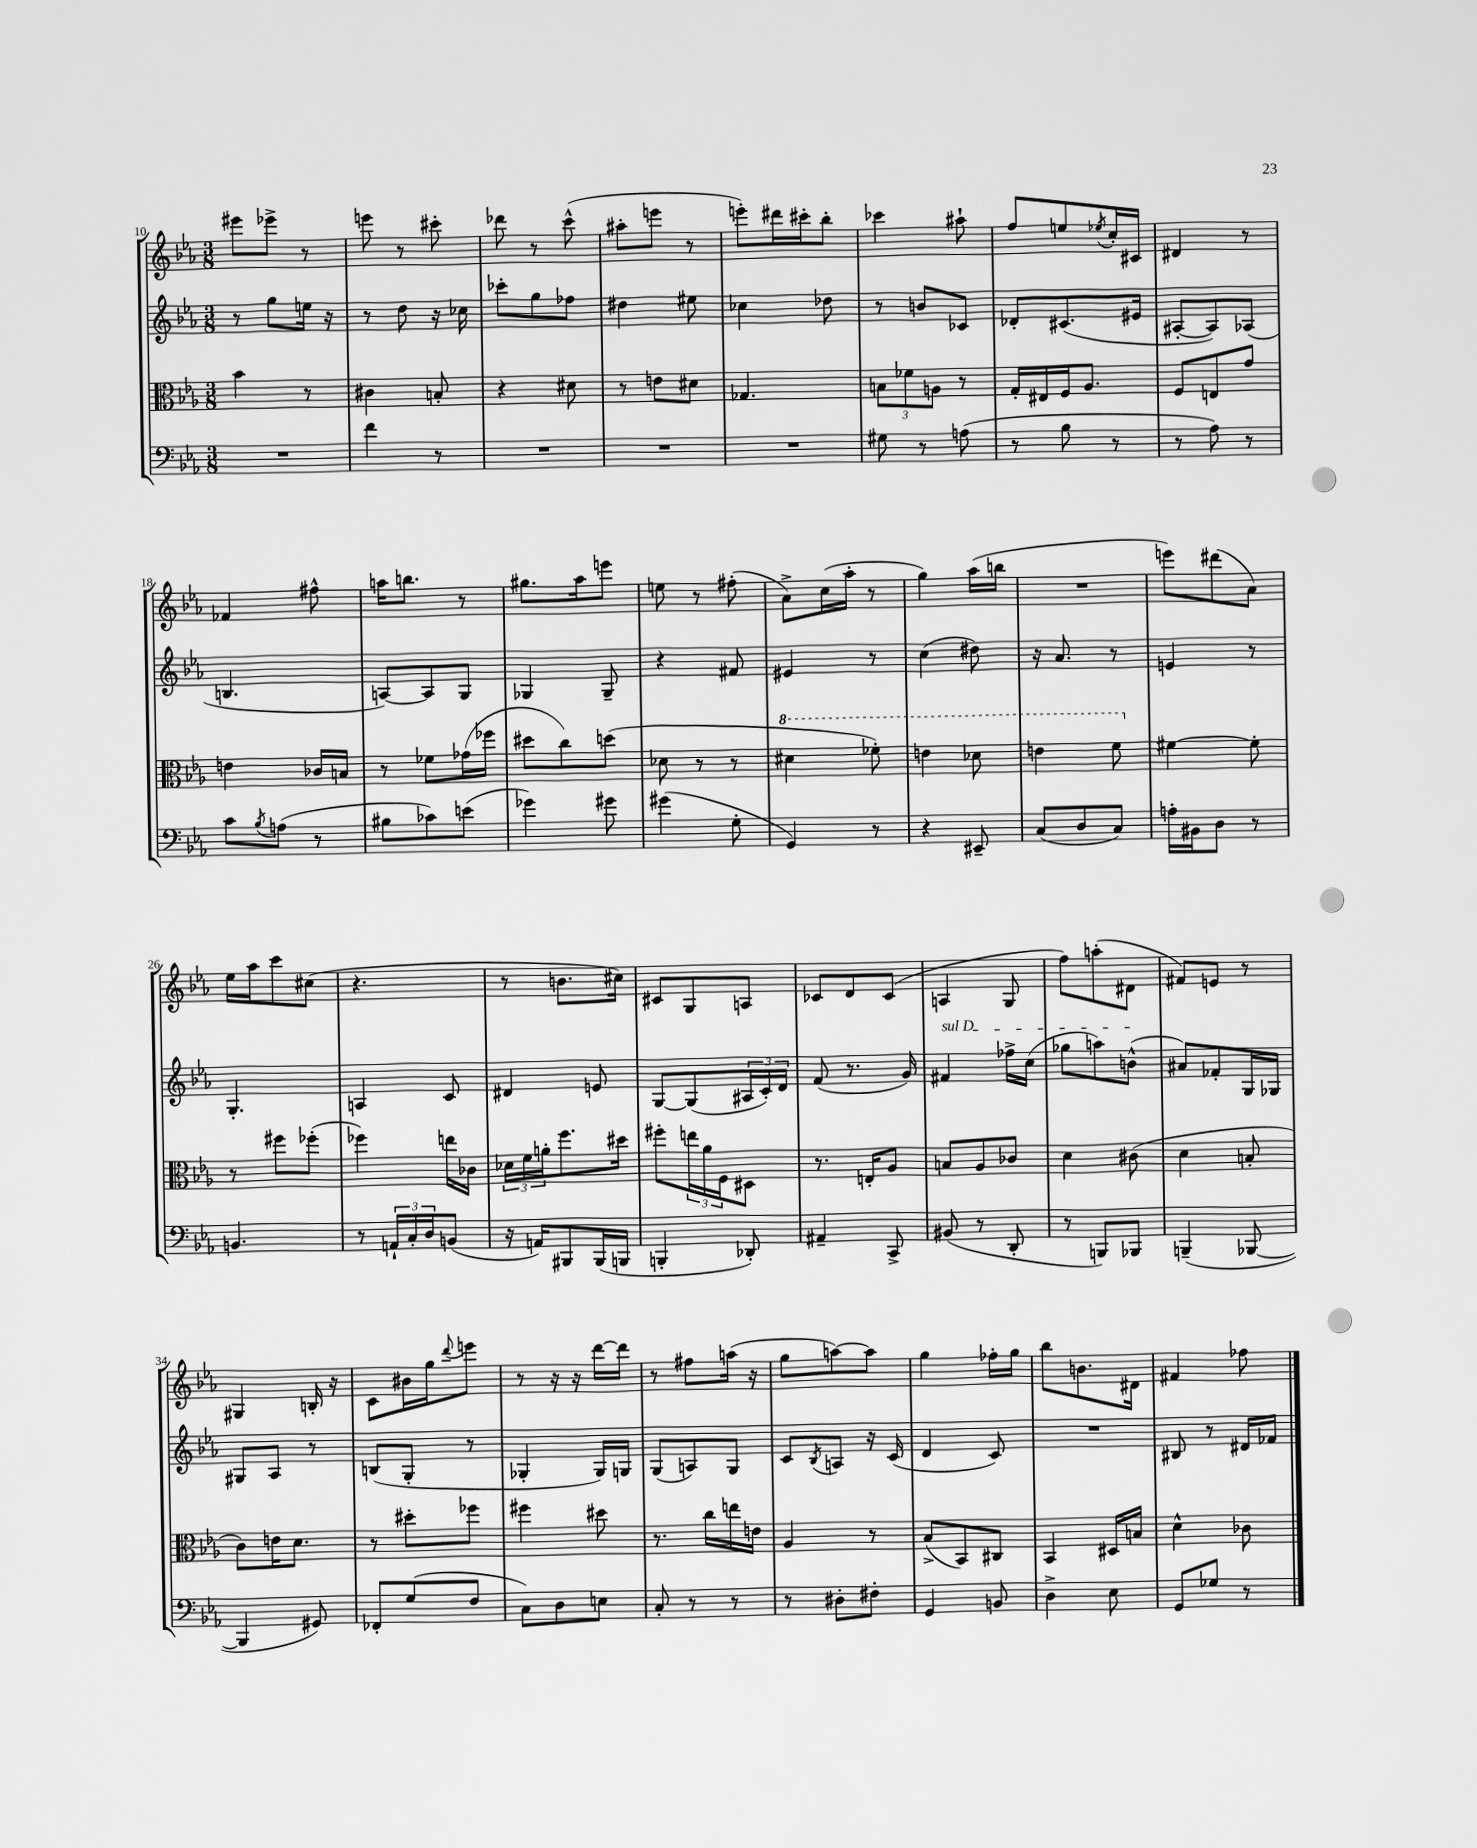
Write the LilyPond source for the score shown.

<<
\new StaffGroup <<
\new Staff = "s0" {
    \clef treble \key ees \major \numericTimeSignature \time 3/8
    eis'''8 ees'''8-> r8 |
    e'''8 r8 cis'''8-. |
    des'''8 r8 c'''8-^( |
    ais''8-. e'''8 r8 |
    e'''8-.) dis'''16 cis'''16-. bes''8-. |
    ces'''4 ais''8-! |
    f''8 e''8 \acciaccatura { ees''8 } c''16-. cis'16 |
    dis'4 r8 |
    fes'4 fis''8-^ |
    a''16 b''8. r8 |
    gis''8. aes''16 e'''8 |
    e''8 r8 fis''8-.( |
    aes'8->) c''16( aes''16-. r8 |
    g''4) aes''16( b''16 |
    R4. |
    e'''8) dis'''8( aes'8) |
    ees''16 aes''16 c'''8 cis''8( |
    r4. |
    r8 b'8. cis''16) |
    cis'8 g8 a8 |
    ces'8 d'8 ces'8( |
    a4 g8 |
    f''8) a''8-.( dis'8 |
    fis'8) e'8 r8 |
    gis4 b16-. r16 |
    c'8 bis'16 g''16 \appoggiatura { d'''8 } e'''8 |
    r8 r16 r16 d'''16~ d'''16 |
    r8 fis''8 a''16( r16 |
    g''8 a''8~) a''8 |
    g''4 fes''16-. g''16 |
    bes''8 b'8. dis'16 |
    fis'4 fes''8 \bar "|." |
}
\new Staff = "s1" {
    \clef treble \key ees \major \numericTimeSignature \time 3/8
    r8 g''8 e''16 r16 |
    r8 d''8 r16 ces''16 |
    ces'''8-. g''8 fes''8 |
    dis''4 eis''8 |
    ces''4 des''8 |
    r8 b'8 ces'8 |
    des'8-. cis'8.( eis'16 |
    ais8~-. ais8) aes8( |
    b4. |
    a8~) a8 g8 |
    ges4 ges8-- |
    r4 fis'8 |
    eis'4 r8 |
    c''4( dis''8) |
    r16 aes'8. r8 |
    e'4 r8 |
    g4.-. |
    a4 c'8 |
    dis'4 e'8 |
    g8~ g8( \tuplet 3/2 { ais16 c'16-.) d'16 } |
    f'8( r8. g'16) |
    \once \override TextSpanner.bound-details.left.text = \markup { \italic "sul D" } fis'4\startTextSpan fes''16-> c''16( |
    ges''8 a''8) b'8-^\stopTextSpan( |
    ais'8) fes'8-. g16 ges16 |
    gis8 aes8 r8 |
    b8( g8-. r8 |
    ges4-. ges16) g16 |
    g8( a8) g8 |
    c'8 \acciaccatura { bes8 } a8 r16 c'16( |
    d'4 c'8) |
    R4. |
    bis8 r8 dis'16 fes'16 \bar "|." |
}
\new Staff = "s2" {
    \clef alto \key ees \major \numericTimeSignature \time 3/8
    bes'4 r8 |
    cis'4 b8-. |
    r4 dis'8 |
    r8 e'8 dis'8 |
    ges4. |
    \tuplet 3/2 { b8 fes'8 a8 } r8 |
    g16-. eis16 f16 aes8. |
    f8 e8 g'8 |
    e'4 ces'16 b16 |
    r8 fes'8 ges'16( fes''16 |
    dis''8 c''8) d''8( |
    des'8 r8 r8 |
    \ottava #1 dis''4 fes''8-.) |
    e''4 des''8 |
    e''4 f''8 \ottava #0 |
    fis'4~ fis'8-. |
    r8 fis''8 fes''8-.( |
    fes''4) e''16 ces'16 |
    \tuplet 3/2 { des'16 f'16 a'16-. } f''8. dis''16 |
    fis''8-. \tuplet 3/2 { e''16 aes'16 f16 } dis8 |
    r8. e16-. aes8 |
    b8 aes8 ces'8 |
    d'4 cis'8( |
    d'4 b8-. |
    c'8) e'16 d'8. |
    r8 dis''8-. fes''8 |
    fis''4 dis''8 |
    r8. c''16 e''16 e'16 |
    aes4 r8 |
    bes8->( bes,8) cis8 |
    bes,4 dis16 b16 |
    d'4-^ ces'8 \bar "|." |
}
\new Staff = "s3" {
    \clef bass \key ees \major \numericTimeSignature \time 3/8
    R4. |
    f'4 r8 |
    R4. |
    R4. |
    R4. |
    gis8 r8 a8( |
    r8 bes8 r8 |
    r8 aes8) r8 |
    c'8 \acciaccatura { bes8 } a8( r8 |
    bis8 ces'8) e'8( |
    ges'4) gis'8 |
    gis'4( g8-. |
    g,4) r8 |
    r4 eis,8-- |
    c8( d8 c8) |
    a16-. bis,16 d8 r8 |
    b,4. |
    r8 \tuplet 3/2 { a,16-! c16-. d16 } b,8( |
    r16 a,16) bis,,8 bis,,16( b,,16 |
    b,,4-. des,8-.) |
    ais,4-- c,8-> |
    bis,8( r8 d,8-. |
    r8 b,,8) bes,,8 |
    b,,4--( bes,,8~ |
    bes,,4 gis,8) |
    fes,8-. g8( f8 |
    c8) d8 e8 |
    c8-. r8 r8 |
    r8 dis8-. fis8-. |
    g,4 b,8 |
    d4-> ees8 |
    g,8 ges8 r8 \bar "|." |
}
>>
>>
\layout { \context { \Score currentBarNumber = #10 } }
